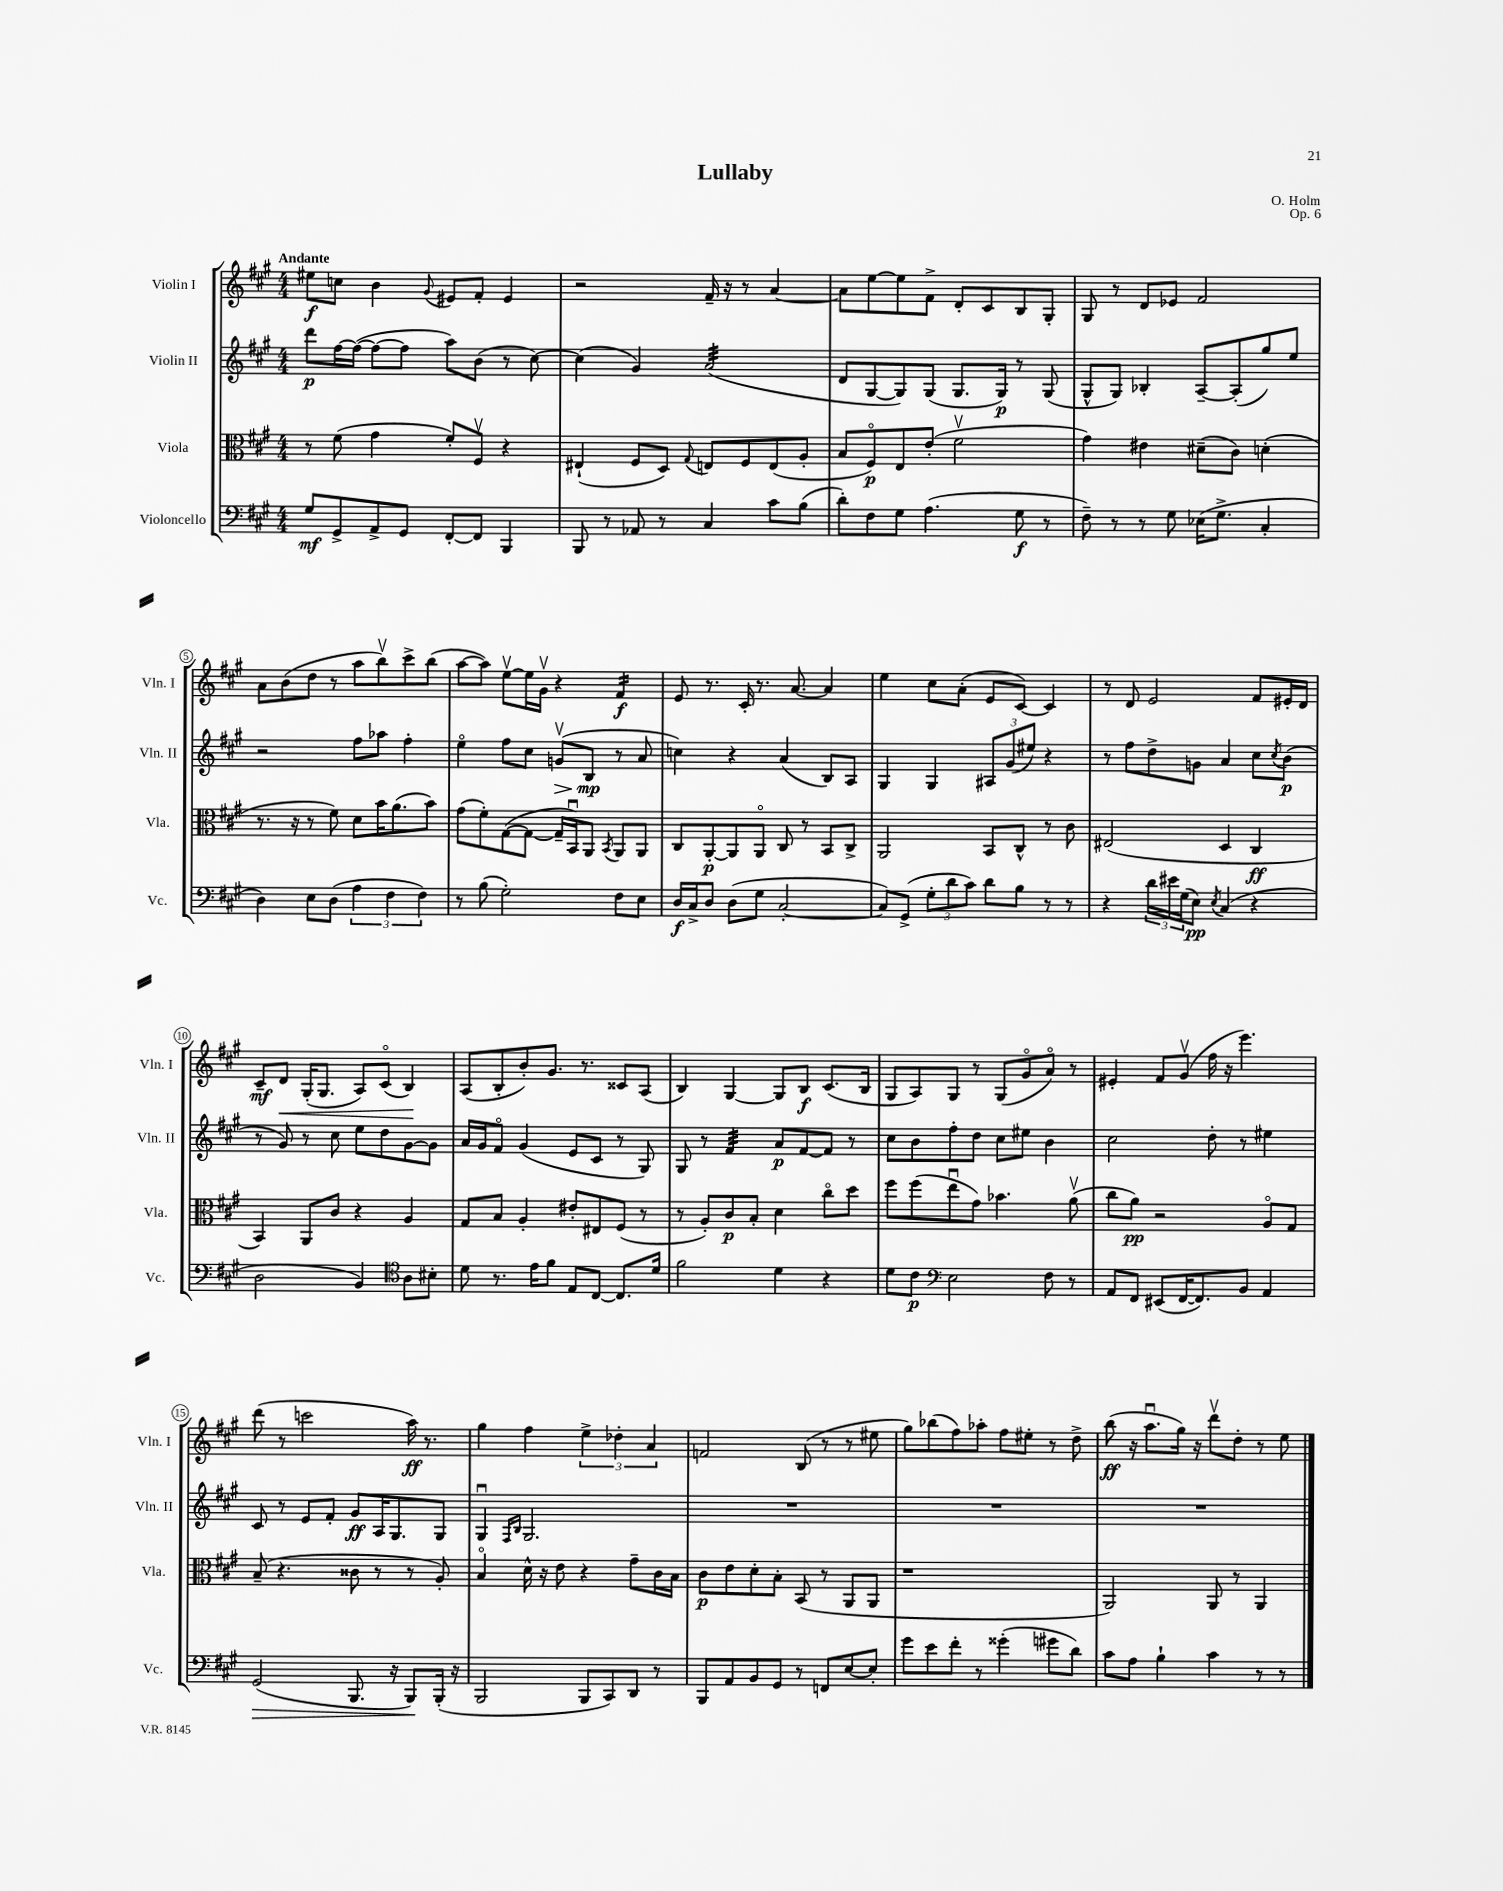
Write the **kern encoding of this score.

**kern	**kern	**kern	**kern
*staff4	*staff3	*staff2	*staff1
*clefF4	*clefC3	*clefG2	*clefG2
*k[f#c#g#]	*k[f#c#g#]	*k[f#c#g#]	*k[f#c#g#]
*M4/4	*M4/4	*M4/4	*M4/4
8G#	8r	8ddd	8ee#
8GG#^	(8f#	[16ff#	8cc
.	.	(16ff#_	.
8AA^	4g#	8ff#_	4b
8GG#	.	8ff#]	.
.	.	.	8qqg#
[8FF#'	8f#')	8aa)	8e#
8FF#]	8F#v	(8b	8f#'
4BBB	4r	8r	4e#
.	.	[8cc#)	.
=	=	=	=
8BBB	(4E#`	(4cc#]	2r
8r	.	.	.
8AA-	8F#	4g#)	.
8r	8D)	.	.
.	8qqG#	.	.
4C#	8E	(2a	16f#~
.	.	.	16r
.	8F#	.	8r
8c#	(8E	.	[4a
(8B	8A'	.	.
=	=	=	=
8d')	8B	8d	8a]
8F#	8F#o)	[8G#	[8ee
8G#	8E	8G#])	8ee]
(4.A	(8e'	(8G#	8f#^
.	2f#v	8.G#	8d'
.	.	.	8c#
.	.	16G#)	.
8G#	.	8r	8B
8r	.	(8G#	8G#'
=	=	=	=
8F#~)	4g#)	8G#^^	8G#
8r	.	8G#)	8r
8r	4e#	4B-'	8d
8G#	.	.	8e-
(16E-	(8d#~	[8A~	2f#
8.G#^	.	.	.
.	8c#)	(8A']	.
4C#'	(4d'	8gg#)	.
.	.	8ee	.
=	=	=	=
4D)	8.r	2r	8a
.	.	.	(8b
.	16r	.	.
8E	8r	.	8dd
(8D	8f#)	.	8r
6A	8d	8ff#	8aa
.	16b	8aa-	8bbv)
6F#	.	.	.
.	(8.a	.	.
.	.	4ff#'	8ccc#^
6F#)	.	.	.
.	8b)	.	(8bb
=	=	=	=
8r	(8g#	4eeo	[8aa
(8B	8f#')	.	8aa])
2G#')	([8G#	8ff#	[8eev
.	8G#_	8cc#	16ee]
.	.	.	16g#v
.	16G#~]	(8gv	4r
.	16BBu)	.	.
.	8AA	8B	.
.	8qBB	.	.
8F#	8AA	8r	4f#
8E	8AA	8a	.
=	=	=	=
16D	8C#	4cc)	8e
16C#^	.	.	.
8D	[8AA'	.	8.r
(8D	8AA]	4r	.
.	.	.	16c#'
8G#	8AAo	.	8.r
[2C#'	8C#	(4a	.
.	.	.	[8.a
.	8r	.	.
.	8BB	8B)	4a]
.	8C#^	8A	.
=	=	=	=
8C#])	2AA	4G#	4ee
(8GG#^	.	.	.
12G#'	.	4G#	8cc#
12d	.	.	.
.	.	.	(8a'
12c#)	.	.	.
8d	8BB	12A#	8e
.	.	(12g#	.
8B	8C#^^	.	[8c#)
.	.	12ee#)	.
8r	8r	4r	4c#]
8r	8c#	.	.
=	=	=	=
4r	(2E#	8r	8r
.	.	8ff#	8d
24d	.	8dd^	2e
24e#	.	.	.
(24G#	.	.	.
8E)	.	8g	.
8qE	.	.	.
(4C#	4D	4a	.
4r	4C#	8cc#	8f#
.	.	8qcc#	.
.	.	(8b	16e#'
.	.	.	16d
=	=	=	=
2D	4BB)	8r	8c#~
.	.	8g#)	8d
.	8AA	8r	(16G#'
.	.	.	8.G#
.	8c#	8cc#	.
4BB)	4r	8ee	8A)
.	.	8dd	(8c#o
*clefC4	*	*	*
8A	4A	[8g#	4B)
8B#'	.	8g#]	.
=	=	=	=
8d	8G#	16a	(8A
.	.	16g#	.
8.r	8B	8f#o	8B'
.	4A'	(4g#	8b')
16e	.	.	.
8f#	.	.	8.g#
8E	8e#'	8e	.
.	.	.	8.r
[8C#	8E#	8c#	.
8.C#]	(8F#	8r	8c##
.	8r	8G#)	(8A
16d	.	.	.
=	=	=	=
2f#	8r	8G#	4B)
.	8A')	8r	.
.	8c#	4f#	[4G#
.	8B'	.	.
4d	4d	8a	8G#]
.	.	[8f#	8B
4r	8cc#o	8f#]	(8.c#
.	8dd	8r	.
.	.	.	16B
=	=	=	=
8d	8ff#	8cc#	8G#
8c#	(8ff#	8b	8A)
*clefF4	*	*	*
2E	8eeu	8ff#'	8G#
.	8g#)	8dd	8r
.	4.b-	8cc#	(8G#
.	.	8ee#	8g#o
8F#	.	4b	8ao)
8r	(8av	.	8r
=	=	=	=
8AA	8cc#	2cc#	4e#'
8FF#	8a)	.	.
(8EE#	2r	.	8f#
[16FF#	.	.	(8g#v
8.FF#])	.	.	.
.	.	8dd'	16ff#
.	.	.	16r
8BB	.	8r	4.eee)
4AA	8Ao	4ee#	.
.	8G#	.	.
=	=	=	=
(2GG#	(8B~	8c#	(8ddd
.	4.r	8r	8r
.	.	8e	2ccc
.	.	8f#'	.
8.BBB	8c##	8g#	.
.	8r	16A	.
16r	.	8.G#	.
8BBB)	8r	.	16aa)
.	.	.	8.r
(16BBB'	8A')	8G#	.
16r	.	.	.
=	=	=	=
2BBB	4Bo	4G#u	4gg#
.	.	16qqF#	.
.	.	16qqB	.
.	16d^^	2.G#	4ff#
.	16r	.	.
.	8e	.	.
8BBB	4r	.	6ee^
8CC#)	.	.	.
.	.	.	6dd-'
8DD	8g#~	.	.
.	.	.	6a
8r	16c#	.	.
.	16B	.	.
=	=	=	=
8BBB	8c#	1r	2f
8AA	8e	.	.
8BB	8d'	.	.
8GG#	8B'	.	.
8r	(8BB	.	(8B
8FF	8r	.	8r
[8E	8AA	.	8r
8E']	8AA	.	8ee#
=	=	=	=
8g#	1r	1r	8gg#)
8e	.	.	(8bb-
8f#'	.	.	8ff#)
8r	.	.	8aa-'
(4g##'	.	.	8ff#
.	.	.	8ee#'
8g#	.	.	8r
8d)	.	.	8dd^
=	=	=	=
8c#	2AA)	1r	(8bb
8A	.	.	16r
.	.	.	8.aau
4B`	.	.	.
.	.	.	16gg#)
.	.	.	16r
4c#	8AA	.	8dddv
.	8r	.	8dd'
8r	4AA	.	8r
8r	.	.	8ee
==	==	==	==
*-	*-	*-	*-
